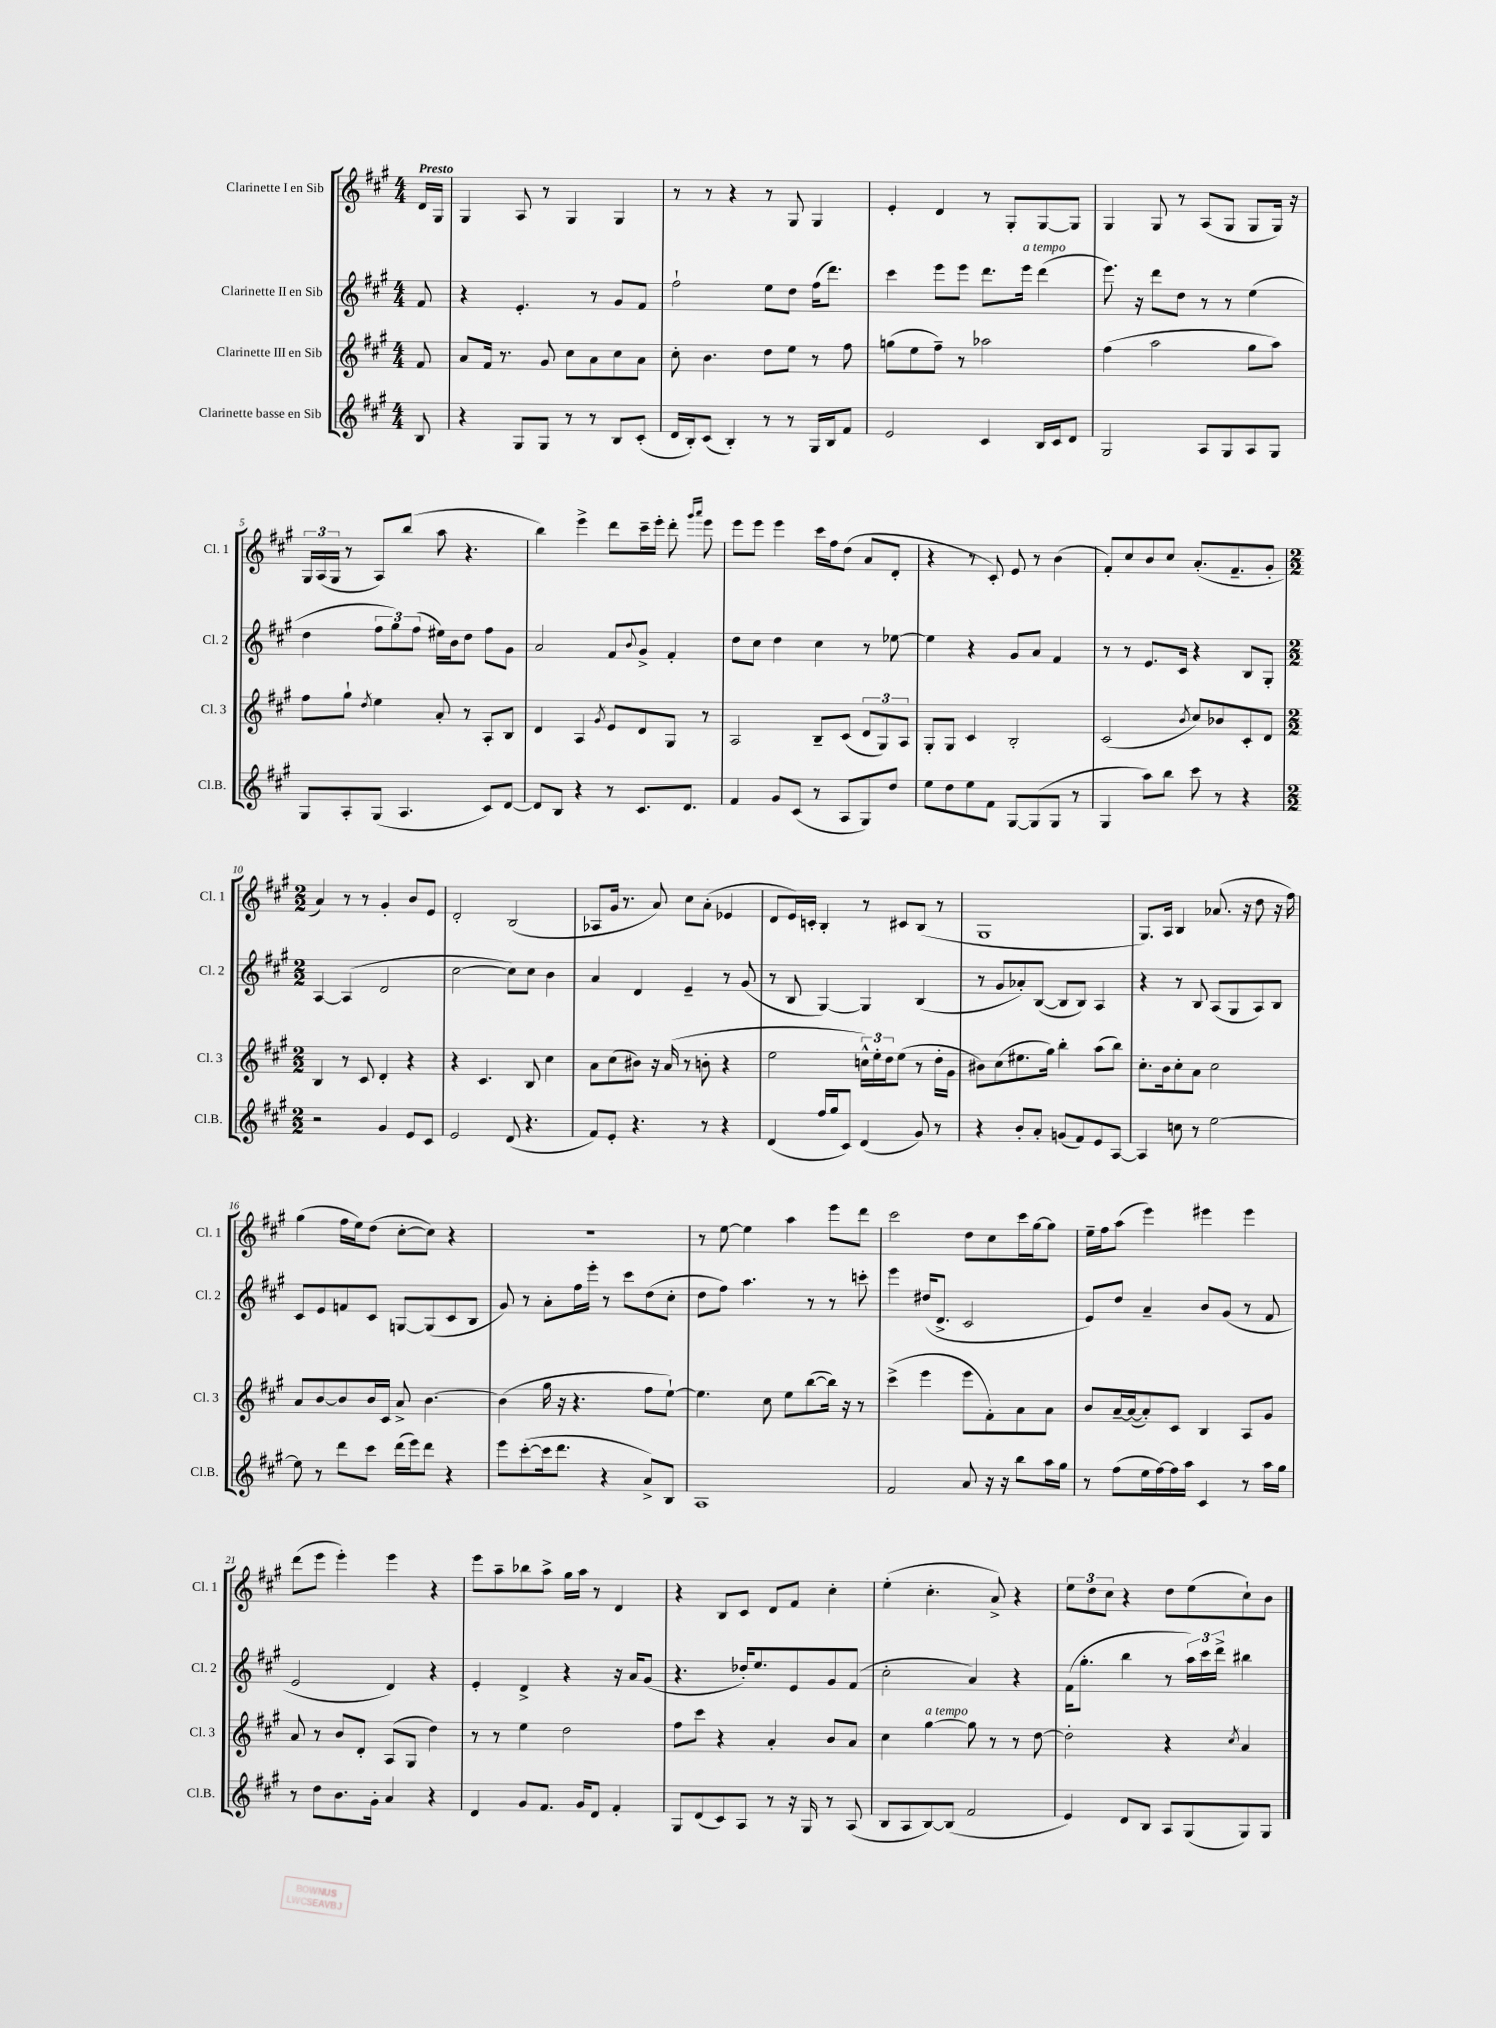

**kern	**kern	**kern	**kern
*staff4	*staff3	*staff2	*staff1
*clefG2	*clefG2	*clefG2	*clefG2
*k[f#c#g#]	*k[f#c#g#]	*k[f#c#g#]	*k[f#c#g#]
*M4/4	*M4/4	*M4/4	*M4/4
8B	8f#	8f#	16d
.	.	.	16G#
=	=	=	=
4r	8a	4r	4G#
.	16f#	.	.
.	8.r	.	.
8G#	.	4.e'	8A
8G#	8g#	.	8r
8r	8cc#	.	4G#
8r	8a	8r	.
8B	8cc#	8g#	4G#
(8c#'	8a	8f#	.
=	=	=	=
16d	8cc#'	2ff#`	8r
16B')	.	.	.
(8c#	4.b	.	8r
4B')	.	.	4r
8r	8dd	8ee	8r
8r	8ee	8dd	8G#
16G#	8r	(16ff#	4G#
16B	.	8.ddd)	.
8f#	8ff#	.	.
=	=	=	=
2e	(8gg	4ccc#	4e'
.	8ee	.	.
.	8ff#~)	8eee	4d
.	8r	8eee	.
4c#	2aa-	8.ddd	8r
.	.	.	8G#'
.	.	16eee	.
16B	.	(4ddd	[8G#
16c#	.	.	.
8d	.	.	8G#]
=	=	=	=
2G#	(4ff#	8.eee)	4G#
.	.	16r	.
.	2aa	8ddd	8G#
.	.	8dd	8r
8A	.	8r	(8A
8G#	.	8r	8G#
8A	8gg#	(4ee	8G#
8G#	8aa)	.	16G#)
.	.	.	16r
=	=	=	=
8G#	8ff#	4dd	24G#
.	.	.	(24A
.	.	.	24G#
8A'	8gg#`	.	8r
.	8qdd	.	.
(8G#	4ee	12ff#	8A)
.	.	12gg#)	.
4.A	.	.	(8bb
.	.	(12ff#	.
.	8a'	16ee#)	8aa
.	.	16b	.
.	8r	8dd	4.r
8c#)	8A'	8ff#	.
[8d	8B	8g#	.
=	=	=	=
8d]	4d	2a	4bb)
8B	.	.	.
4r	4A	.	4eee^
.	8qg#	.	.
8r	8e	8f#	8ddd
.	.	8qqb	.
8.c#	8d	8g#^	16ccc#~
.	.	.	16eee'
.	8G#	4f#'	8ddd'
8.d	.	.	.
.	.	.	16qqggg#
.	.	.	16qqaaa
.	8r	.	8eee
=	=	=	=
4f#	2A	8dd	8eee
.	.	8cc#	8eee
8g#	.	4dd	4eee
(8c#	.	.	.
8r	8B~	4cc#	16ccc#
.	.	.	16ff#
8A	(8c#	.	(8dd
8G#)	12d	8r	8a
.	12G#)	.	.
8dd	.	[8ee-	8d'
.	12A	.	.
=	=	=	=
8ee	8G#'	4ee-]	4r
8dd	8G#	.	.
8ee	4c#	4r	8r
8f#	.	.	8c#')
[8G#	2B'	8g#	8e
(8G#]	.	8a	8r
8G#	.	4f#	(4b
8r	.	.	.
=	=	=	=
4G#	(2c#	8r	8f#')
.	.	8r	8cc#
8aa)	.	8.e	8b
8bb	.	.	8cc#
.	.	16c#	.
.	8qb	.	.
8ccc#	8cc#)	4r	(8.a'
8r	8b-	.	.
.	.	.	8.f#~
4r	8c#'	8B	.
.	8d	8G#'	8g#'
=	=	=	=
*M2/2	*M2/2	*M2/2	*M2/2
2r	4B	[4A	4a)
.	8r	(4A]	8r
.	8c#	.	8r
4g#	4d'	2d	4g#'
8e	4r	.	8b
8c#	.	.	8e
=	=	=	=
2e	4r	[2cc#	2d'
.	4.c#	.	.
(8d	.	8cc#])	(2B
4.r	8B	8cc#	.
.	4cc#	4b	.
=	=	=	=
8f#)	8a	4a	8A-
8e'	(8cc#	.	16g#
.	.	.	8.r
4.r	8b#)	4d	.
.	16r	.	8a)
.	(16a	.	.
.	8r	4e~	8cc#
8r	8b'	.	(8a'
4r	4r	8r	4e-
.	.	(8g#	.
=	=	=	=
(4d	2ee	8r	8d
.	.	8B	16e)
.	.	.	16c'
16ff#	.	[4G#)	4B'
16gg#	.	.	.
8c#)	.	.	.
(4d	24cc^^)	4G#]	8r
.	24ee'	.	.
.	24dd	.	.
.	(8ee	.	8c#
8g#)	8r	(4B	(8B
8r	16dd'	.	8r
.	16g#	.	.
=	=	=	=
4r	8b#)	8r	1G#
.	(8cc#	8g#	.
8b'	8.ee#	8a-')	.
8a'	.	([8B	.
.	16gg#)	.	.
(8g	4bb'	8B]	.
8f#)	.	8B)	.
8e	(8aa	4A	.
[8A	8bb)	.	.
=	=	=	=
4A]	8.cc#'	4r	8.G#)
.	16b	.	16A
8cc	8cc#'	8r	4B
8r	8a	8B	.
[2ee	2cc#	(8A	(8.a-
.	.	8G#	.
.	.	.	16r
.	.	8A)	8dd
.	.	8B	16r
.	.	.	16ff#)
=	=	=	=
8ee]	8a	8c#	(4gg#
8r	[8b	8e	.
8ddd	8b]	8f	16ff#
.	.	.	16ee)
8ccc#	16b	8c#	(8dd
.	16c#	.	.
(16ddd	8a^	[8G	[8cc#'
16eee)	.	.	.
8ddd	[4.b	(8G]	8cc#])
4r	.	8c#	4r
.	.	8B	.
=	=	=	=
8eee	(4b]	8g#)	1r
([8ccc#'	.	8r	.
16ccc#]	16gg#	8a'	.
8.ddd	16r	.	.
.	4.r	16ff#	.
.	.	16eee'	.
4r	.	8r	.
.	.	8ccc#	.
8a^)	8ff#	(8dd	.
8B	[8ee`)	8cc#'	.
=	=	=	=
1A	4.ee]	8dd	8r
.	.	8ff#)	[8ee
.	.	4.aa	4ee]
.	8cc#	.	.
.	8ee	.	4aa
.	([8bb	8r	.
.	16bb])	8r	8eee
.	16r	.	.
.	8r	8ccc'	8ddd
=	=	=	=
2f#	(4ccc#^	4eee	2ccc#
.	4eee	(16dd#	.
.	.	8.d^	.
8a	8eee	2c#	8dd
16r	8f#')	.	8cc#
16r	.	.	.
8bb	8a	.	16ccc#
.	.	.	[16gg#
16aa	8a	.	8gg#]
16gg#	.	.	.
=	=	=	=
8r	8b	8e)	16ee~
.	.	.	16ff#
(8ff#	[16a~	8dd	(8aa
.	(16a_	.	.
16ee	8a'])	4a~	4eee)
[16ff#)	.	.	.
16ff#]	8c#	.	.
16aa	.	.	.
4c#	4B	8b	4eee#
.	.	(8g#	.
8r	8A	8r	4eee#
16aa	8g#	8f#	.
16gg#	.	.	.
=	=	=	=
8r	8a	2e	(8ddd
8dd	8r	.	8eee
8.b	8b	.	4eee')
.	8d'	.	.
16g#'	.	.	.
4a	(8A	4d)	4eee
.	8G#	.	.
4r	4dd)	4r	4r
=	=	=	=
4d	8r	4e'	8eee
.	8r	.	8aa~
8g#	4ee	4d^	8bb-
8.f#	.	.	8aa^
.	2dd	4r	16gg#
16g#	.	.	16aa
8d	.	.	8r
4f#'	.	16r	4d
.	.	16a	.
.	.	(8g#	.
=	=	=	=
8G#	8ff#	4.r	4r
(8d	8ccc#	.	.
8c#)	4r	.	8B
8A	.	16dd-')	8c#
.	.	8.ee	.
8r	4a'	.	8d
16r	.	8e	8f#
16G#	.	.	.
8r	8b	8g#	4cc#'
(8A	8a	(8f#	.
=	=	=	=
8B	4cc#	2cc#'	(4ee'
8A	.	.	.
[8B)	[4gg#	.	4.cc#'
(8B]	.	.	.
2f#	8gg#]	4a)	.
.	8r	.	8a^)
.	8r	4r	4r
.	[8dd	.	.
=	=	=	=
4e)	2dd']	(16f#	12ee
.	.	8.gg#'	.
.	.	.	12dd
.	.	.	12cc#
8d	.	4bb	4r
8B	.	.	.
8A	4r	8r	8dd
(8G#	.	24aa)	(8ee
.	.	24ccc#	.
.	.	24ddd^	.
.	8qcc#	.	.
8G#)	4a	4bb#	8cc#`)
8G#	.	.	8b
==	==	==	==
*-	*-	*-	*-
